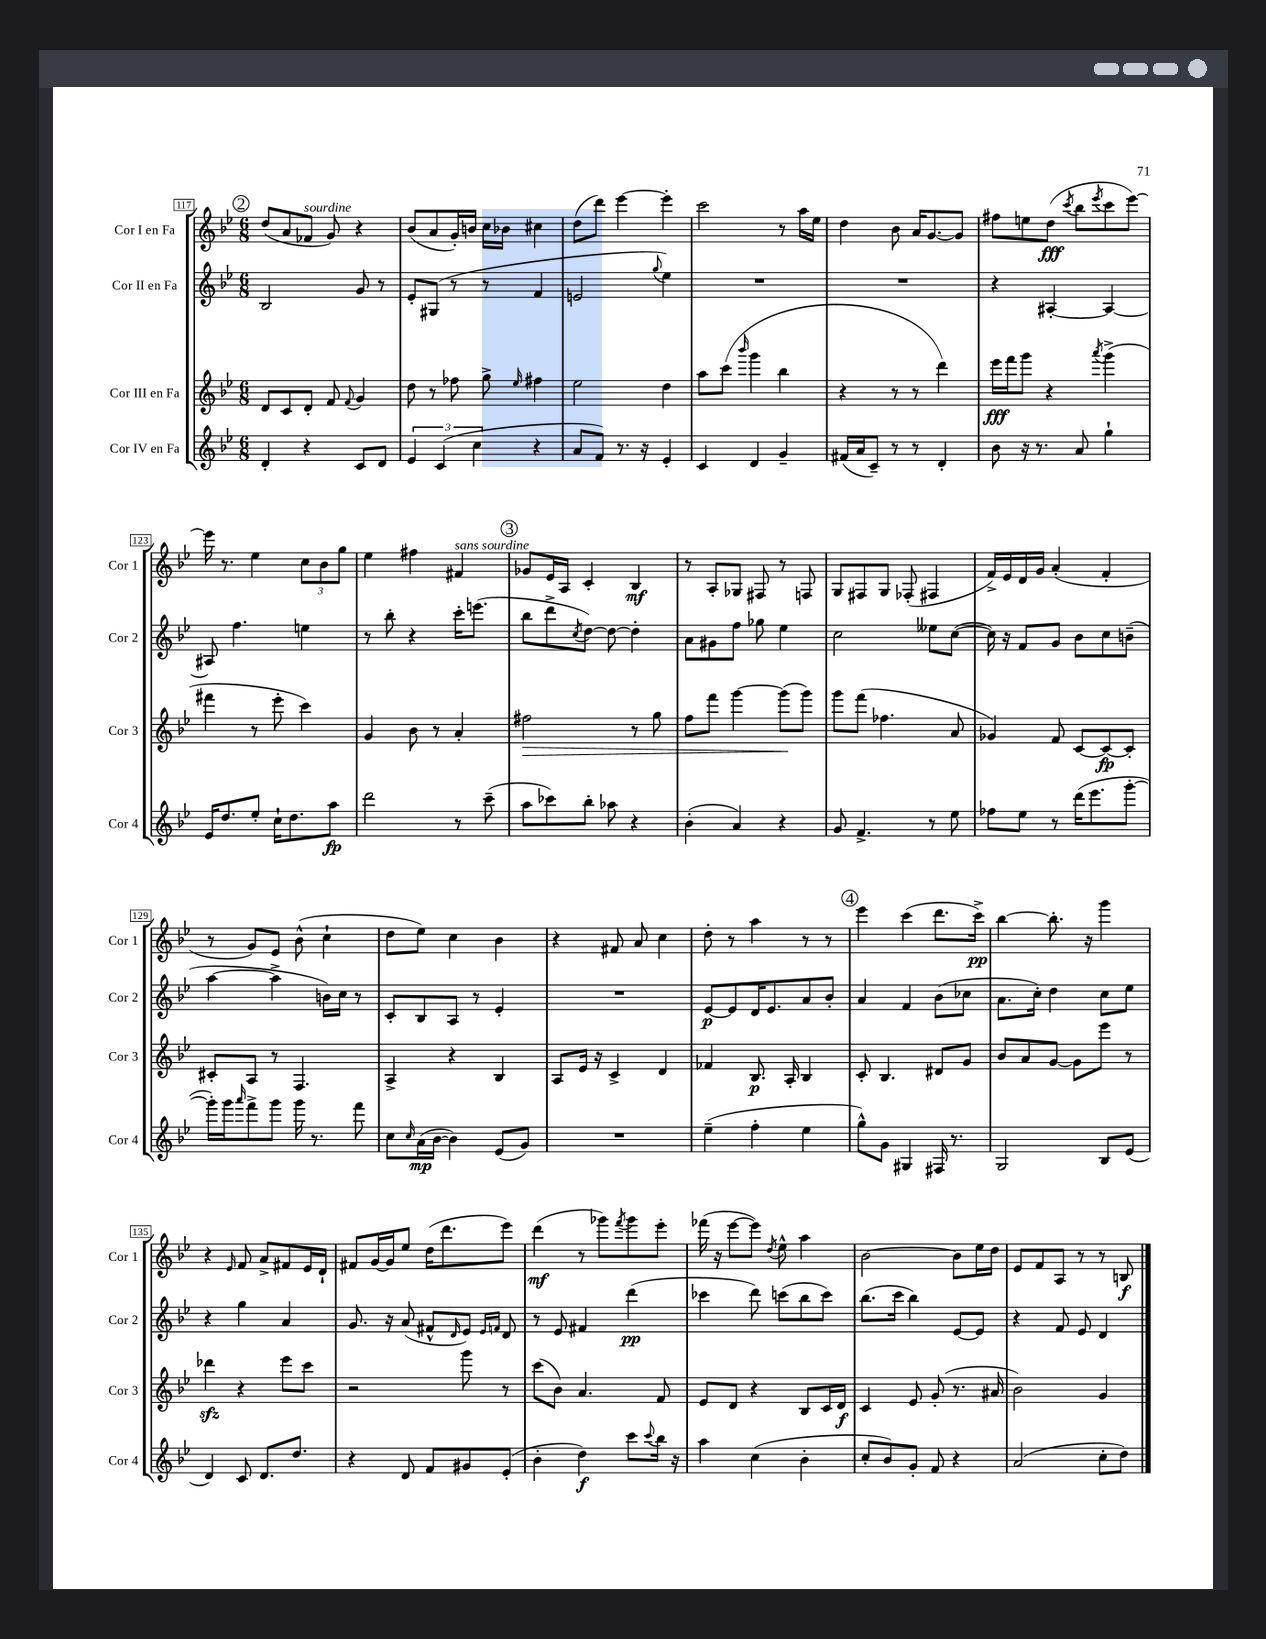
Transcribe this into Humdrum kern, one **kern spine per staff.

**kern	**dynam	**kern	**dynam	**kern	**dynam	**kern	**dynam
*part4	*part4	*part3	*part3	*part2	*part2	*part1	*part1
*staff4	*staff4	*staff3	*staff3	*staff2	*staff2	*staff1	*staff1
*I"Cor IV en Fa	*	*I"Cor III en Fa	*	*I"Cor II en Fa	*	*I"Cor I en Fa	*
*I'Cor 4	*	*I'Cor 3	*	*I'Cor 2	*	*I'Cor 1	*
*clefG2	*	*clefG2	*	*clefG2	*	*clefG2	*
*k[b-e-]	*	*k[b-e-]	*	*k[b-e-]	*	*k[b-e-]	*
*M6/8	*	*M6/8	*	*M6/8	*	*M6/8	*
!!LO:REH:place=s1:t=2
=117	=117	=117	=117	=117	=117	=117	=117
4d'/	.	8d/L	.	2B-/	.	(8dd/L	.
.	.	8c/	.	.	.	8a/	.
!	!	!	!	!	!	!LO:TX:a:i:t=sourdine	!
4r	.	8d'/J	.	.	.	8f-X/J	.
.	.	8f/	.	.	.	8g/)	.
.	.	8qqf/	.	.	.	.	.
8c/L	.	4g/	.	8g/	.	4r	.
8d/J	.	.	.	8r	.	.	.
=118	=118	=118	=118	=118	=118	=118	=118
6e-/	.	8dd\	.	8e-'/L	.	(8b-/L	.
.	.	8r	.	(8G#X/J	.	8a/	.
(6c/	.	.	.	.	.	.	.
.	.	8ff-X\	.	8r	.	16g'/L)	.
.	.	.	.	.	.	16bn/JJ	.
6cc\	.	.	.	.	.	.	.
.	.	8gg^\	.	8r	.	16cc\LL	.
.	.	.	.	.	.	16b-X\JJ	.
.	.	16qqee-/	.	.	.	.	.
4r	.	4ff#X\	.	4f/	.	4cc#X\	.
=119	=119	=119	=119	=119	=119	=119	=119
8a/L	.	2ee-\	.	2en/	.	(8dd\L	.
8f/J)	.	.	.	.	.	8ddd\J)	.
8.r	.	.	.	.	.	[4eee-\	.
16r	.	.	.	.	.	.	.
.	.	.	.	8qqgg/	.	.	.
4e-'/	.	4dd\	.	4ee-\)	.	4eee-'\]	.
=120	=120	=120	=120	=120	=120	=120	=120
4c/	.	8aa\L	.	2.r	.	2ccc\	.
.	.	(8ccc\J	.	.	.	.	.
.	.	16qqbbb-/	.	.	.	.	.
4d/	.	4ggg\	.	.	.	.	.
4g~/	.	4bb-\	.	.	.	8r	.
.	.	.	.	.	.	16aa\LL	.
.	.	.	.	.	.	16ee-\JJ	.
=121	=121	=121	=121	=121	=121	=121	=121
(16f#X/LL	.	4r	.	2.r	.	4dd\	.
16a/J	.	.	.	.	.	.	.
8c~/J)	.	.	.	.	.	.	.
8r	.	8r	.	.	.	8b-\	.
8r	.	8r	.	.	.	16a/KL	.
.	.	.	.	.	.	[8.g/	.
4d'/	.	4ddd\)	.	.	.	.	.
.	.	.	.	.	.	8g/J]	.
=122	=122	=122	=122	=122	=122	=122	=122
8b-\	.	16eee-\LL	fff	4r	.	8ff#X\L	.
.	.	16fff\J	.	.	.	.	.
16r	.	8ggg\J	.	.	.	8een\	.
8.r	.	.	.	.	.	.	.
.	.	4r	.	[4A#X'/	.	(8dd\J	fff
.	.	.	.	.	.	8qccc/	.
8a/	.	.	.	.	.	8bb-\L	.
.	.	8qaaa/	.	.	.	8qeee-/	.
4gg`\	.	(4ggg^\	.	4A#/_	.	8ccc\	.
.	.	.	.	.	.	[8eee-\J)	.
!!LO:LB:g=z
=123	=123	=123	=123	=123	=123	=123	=123
16e-/KL	.	4fff#X\	.	8A#X/]	.	16eee-\]	.
8.dd/	.	.	.	.	.	8.r	.
.	.	.	.	4.ff\	.	.	.
8ee-'/J	.	8r	.	.	.	4ee-\	.
16cc`\KL	.	8eee-'\	.	.	.	.	.
8.dd\	.	.	.	.	.	.	.
.	.	4ccc\)	.	4een\	.	12cc\L	.
.	.	.	.	.	.	12b-\	.
8aa\J	fp	.	.	.	.	.	.
.	.	.	.	.	.	12gg\J	.
=124	=124	=124	=124	=124	=124	=124	=124
2ddd\	.	4g/	.	8r	.	4ee-\	.
.	.	.	.	8bb-'\	.	.	.
.	.	8b-\	.	4r	.	4ff#X\	.
.	.	8r	.	.	.	.	.
!	!	!	!	!	!	!LO:TX:a:i:t=sans sourdine	!
8r	.	4a'/	.	16ccc'\KL	.	4f#X/	.
.	.	.	.	(8.eeen\J	.	.	.
(8ccc~\	.	.	.	.	.	.	.
!!LO:REH:place=s1:t=3
=125	=125	=125	=125	=125	=125	=125	=125
!	!	!	!LO:HP:b	!	!	!	!
8aa\L	.	2ff#X\	>	8bb-\L	.	8g-X/L	.
8ccc-X\)	.	.	.	8ddd^\	.	16e-/L	.
.	.	.	.	.	.	16A/JJ	.
.	.	.	.	8qcc/	.	.	.
8bb-'\J	.	.	.	[8dd\J)	.	4c'/	.
8aa-X\	.	.	.	8dd\_	.	.	.
4r	.	8r	.	4dd'\]	.	4B-/	mf
.	.	8gg\	.	.	.	.	.
=126	=126	=126	=126	=126	=126	=126	=126
(4b-'\	.	8ff\L	.	8a\L	.	8r	.
.	.	8fff\J	.	8g#X\	.	8A'/L	.
4a/)	.	[4ggg\	.	8ff\J	.	8G-X/J	.
.	.	.	.	8gg-X\	.	8F#X/	.
4r	.	(8ggg\L]	.	4ee-\	.	8r	.
.	.	8ggg\J)	]	.	.	8Fn/	.
=127	=127	=127	=127	=127	=127	=127	=127
8g/	.	8ggg\L	.	2cc\	.	8G/L	.
4.f^/	.	(8fff\J	.	.	.	8F#X/	.
.	.	4.ff-X\	.	.	.	8G/J	.
.	.	.	.	.	.	(8F-X'/	.
8r	.	.	.	8ee--X\L	.	4F#X/	.
8ee-\	.	8a/	.	([8cc\J	.	.	.
=128	=128	=128	=128	=128	=128	=128	=128
8ff-X\L	.	4g-X/)	.	16cc\])	.	16f^/LL)	.
.	.	.	.	16r	.	16e-/	.
8ee-\J	.	.	.	8f/L	.	16d/	.
.	.	.	.	.	.	16g/JJ	.
8r	.	8f/	.	8g/J	.	(4a'/	.
(16ddd\KL	.	[8c/L	.	8b-\L	.	.	.
8.eee-\	.	.	.	.	.	.	.
.	.	8c/_	fp	8cc\	.	4f'/	.
[8ggg'\J	.	8c'/J]	.	(8bn~\J	.	.	.
!!LO:LB:g=z
=129	=129	=129	=129	=129	=129	=129	=129
16ggg'\LL])	.	8c#X'/L	.	[4aa\	.	8r	.
16ggg\J	.	.	.	.	.	.	.
16qqaaa/	.	.	.	.	.	.	.
8fff^\	.	8A/J	.	.	.	8g/L)	.
8ggg\J	.	8r	.	4aa^\]	.	8e-/J	.
16ggg\	.	4.F/	.	.	.	(8b-^^\	.
8.r	.	.	.	.	.	.	.
.	.	.	.	16bn\LL)	.	4cc`\	.
.	.	.	.	16cc\JJ	.	.	.
8fff\	.	.	.	8r	.	.	.
=130	=130	=130	=130	=130	=130	=130	=130
8cc\L	.	4A^/	.	8c'/L	.	8dd\L	.
16qqcc/	.	.	.	.	.	.	.
(16a\L	mp	.	.	8B-/	.	8ee-\J)	.
[16b-\JJ	.	.	.	.	.	.	.
4b-\])	.	4r	.	8A/J	.	4cc\	.
.	.	.	.	8r	.	.	.
(8e-/L	.	4B-/	.	4e-'/	.	4b-\	.
8g/J)	.	.	.	.	.	.	.
=131	=131	=131	=131	=131	=131	=131	=131
2.r	.	8A/L	.	2.r	.	4r	.
.	.	16e-/Jk	.	.	.	.	.
.	.	16r	.	.	.	.	.
.	.	4c^/	.	.	.	8f#X/	.
.	.	.	.	.	.	8a/	.
.	.	4d/	.	.	.	4cc\	.
=132	=132	=132	=132	=132	=132	=132	=132
(4ee-~\	.	4f-X/	.	[8e-/L	p	8dd'\	.
.	.	.	.	8e-/]	.	8r	.
4ff'\	.	8.B-/	p	16d/K	.	4aa\	.
.	.	.	.	8.e-/	.	.	.
.	.	16A'/	.	.	.	.	.
4ee-\	.	4B-/	.	8a/	.	8r	.
.	.	.	.	8b-'/J	.	8r	.
!!LO:REH:place=s1:t=4
=133	=133	=133	=133	=133	=133	=133	=133
8gg^^\L)	.	8c'/	.	4a/	.	4eee-\	.
8g\J	.	4.B-/	.	.	.	.	.
4G#X/	.	.	.	4f/	.	(4ccc\	.
16F#X/	.	8d#X/L	.	(8b-\L	.	8.ddd\L	.
8.r	.	.	.	.	.	.	.
.	.	8g/J	.	8cc-X\J	.	.	.
.	.	.	.	.	.	16ccc^\Jk)	pp
=134	=134	=134	=134	=134	=134	=134	=134
2G/	.	8b-/L	.	8.a\L	.	[4bb-\	.
.	.	8a/	.	.	.	.	.
.	.	.	.	16cc'\Jk)	.	.	.
.	.	[8g/J	.	4dd\	.	8.bb-'\]	.
.	.	8g\L]	.	.	.	.	.
.	.	.	.	.	.	16r	.
8B-/L	.	8eee-\J	.	8cc\L	.	4ggg\	.
(8e-/J	.	8r	.	8ee-\J	.	.	.
!!LO:LB:g=z
=135	=135	=135	=135	=135	=135	=135	=135
4d/)	.	4ddd-Xzz\	.	4r	.	4r	.
.	.	.	.	.	.	16qqe-/	.
8c/	.	4r	.	4gg\	.	8f/	.
8.d/L	.	.	.	.	.	8a^/L	.
.	.	8eee-\L	.	4a/	.	8f#X/	.
8.dd/J	.	.	.	.	.	.	.
.	.	8ccc\J	.	.	.	16e-/L	.
.	.	.	.	.	.	16d`/JJ	.
=136	=136	=136	=136	=136	=136	=136	=136
4r	.	2r	.	8.g/	.	8f#X/L	.
.	.	.	.	.	.	[16g/L	.
.	.	.	.	16r	.	16g/J]	.
8d/	.	.	.	(8a/	.	8ee-/J	.
8f/L	.	.	.	8f#X^^/L	.	(16dd\KL	.
.	.	.	.	.	.	8.ddd\	.
.	.	.	.	16qqd/	.	.	.
8g#X/	.	8ggg\	.	8e-/J)	.	.	.
.	.	.	.	16qqe-/LL	.	.	.
.	.	.	.	16qqfn/JJ	.	.	.
(8e-'/J	.	8r	.	8d/	.	8eee-\J)	.
=137	=137	=137	=137	=137	=137	=137	=137
4b-'\	.	(8ccc\L	.	8r	.	(4ddd\	mf
.	.	8b-\J)	.	8e-/	.	.	.
4dd\)	f	4.a/	.	4f#X/	.	8r	.
.	.	.	.	.	.	8ggg-X\L)	.
.	.	.	.	.	.	8qfff/	.
8ccc\L	.	.	.	(4ddd\	pp	8ggg-\	.
8qqccc/	.	.	.	.	.	.	.
16bb-\Jk	.	8f/	.	.	.	8eee-'\J	.
16r	.	.	.	.	.	.	.
=138	=138	=138	=138	=138	=138	=138	=138
4aa\	.	8e-/L	.	4ccc-X\	.	(16fff-X\	.
.	.	.	.	.	.	16r	.
.	.	8d/J	.	.	.	[8eee-\L	.
(4cc\	.	4r	.	8ddd\)	.	8eee-\J])	.
.	.	.	.	.	.	8qdd/	.
.	.	.	.	(8cccn\L	.	8ee-^^\	.
4b-'\	.	8B-/L	.	8bb-\	.	4aa\	.
.	.	16c/L	.	8ccc\J)	.	.	.
.	.	16d/JJ	f	.	.	.	.
=139	=139	=139	=139	=139	=139	=139	=139
8cc'/L	.	4c/	.	(8.bb-\L	.	[2b-\	.
8b-/)	.	.	.	.	.	.	.
.	.	.	.	16ccc\Jk	.	.	.
8g'/J	.	8e-/	.	4bb-\)	.	.	.
8f/	.	(8g'/	.	.	.	.	.
4r	.	8.r	.	[8e-/L	.	8b-\L]	.
.	.	.	.	8e-/J]	.	16ee-\L	.
.	.	16a#X/	.	.	.	16dd\JJ	.
=140	=140	=140	=140	=140	=140	=140	=140
(2a/	.	2b-\)	.	4r	.	8e-/L	.
.	.	.	.	.	.	8f/	.
.	.	.	.	8f/	.	8A/J	.
.	.	.	.	8e-/	.	8r	.
8cc'\L	.	4g/	.	4d/	.	8r	.
8dd\J)	.	.	.	.	.	8Bn/	f
==	==	==	==	==	==	==	==
*-	*-	*-	*-	*-	*-	*-	*-
